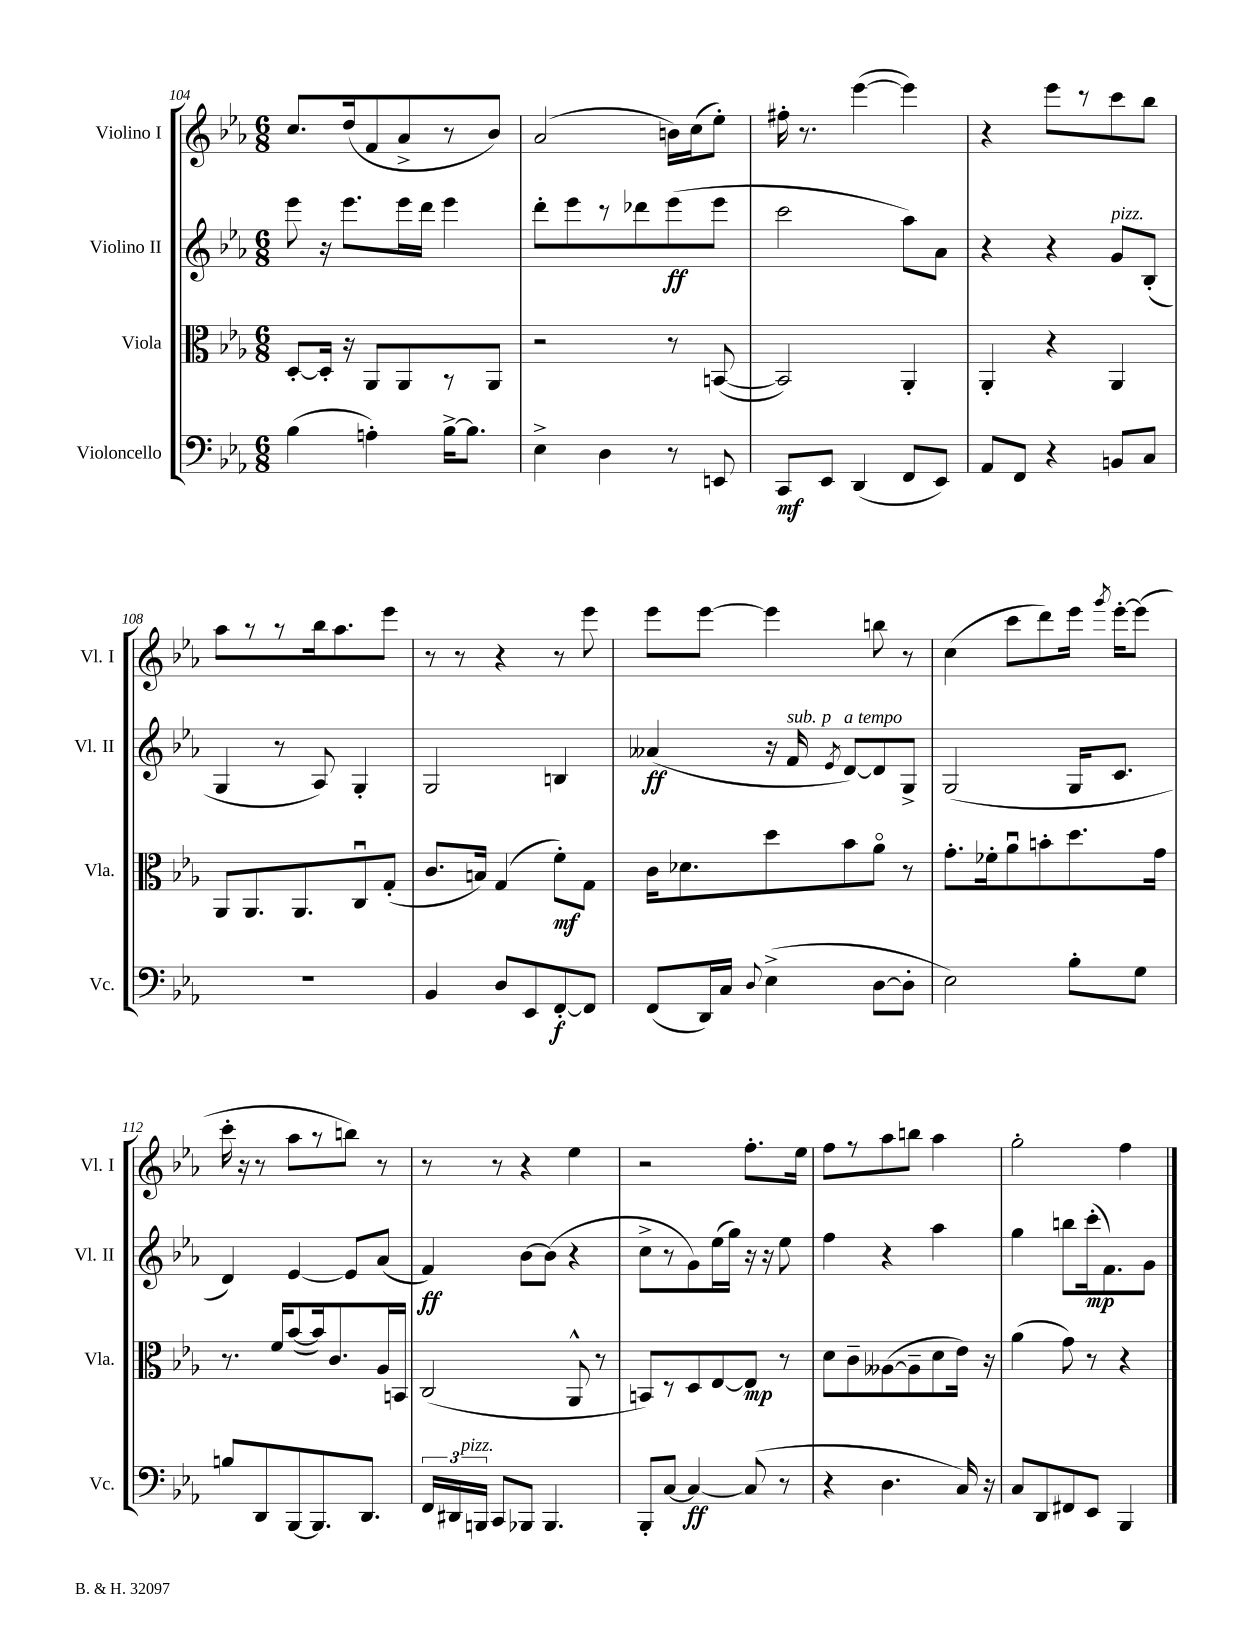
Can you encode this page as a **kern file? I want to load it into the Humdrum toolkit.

**kern	**kern	**kern	**kern
*staff4	*staff3	*staff2	*staff1
*clefF4	*clefC3	*clefG2	*clefG2
*k[b-e-a-]	*k[b-e-a-]	*k[b-e-a-]	*k[b-e-a-]
*M6/8	*M6/8	*M6/8	*M6/8
(4B-\	[8D'/L	8eee-\	8.cc/L
.	16D'/]Jk	16r	.
.	16r	8.eee-\L	(16dd/k
4A'\)	8AA-/L	.	8f/
.	8AA-/	16eee-\L	8a-^/
.	.	16ddd\JJ	.
[16B-^\LK	8r	4eee-\	8r
8.B-\]J	.	.	.
.	8AA-/J	.	8b-/J)
=	=	=	=
4E-^\	2r	8ddd'\L	(2a-/
.	.	8eee-\	.
4D\	.	8r	.
.	.	8ddd-\	.
8r	8r	(8eee-\	16b\LL)
.	.	.	(16cc\J
8EE/	([8BB/	8eee-\J	8ee-'\J)
=	=	=	=
8CC/L	2BB/])	2ccc\	16ff#'\
.	.	.	8.r
8EE-/J	.	.	.
(4DD/	.	.	([4eee-\
8FF/L	4AA-'/	8aa-\L)	4eee-\])
8EE-/J)	.	8a-\J	.
=	=	=	=
8AA-/L	4AA-'/	4r	4r
8FF/J	.	.	.
4r	4r	4r	8eee-\L
.	.	.	8r
8BB/L	4AA-/	8g/L	8ccc\
8C/J	.	(8B-'/J	8bb-\J
=	=	=	=
2.r	8AA-/L	4G/	8aa-\L
.	8.AA-/	.	8r
.	.	8r	8r
.	8.AA-/	.	.
.	.	8A-/)	16bb-\k
.	.	.	8.aa-\
.	8Cu/	4G'/	.
.	(8G'/J	.	8eee-\J
=	=	=	=
4BB-/	8.c/L	2G/	8r
.	.	.	8r
.	16B/Jk)	.	.
8D/L	(4G/	.	4r
8EE-/	.	.	.
[8FF'/	8f'\L)	4B/	8r
8FF/]J	8G\J	.	8eee-\
=	=	=	=
(8FF/L	16c\LK	(4a--/	8eee-\L
.	8.d-\	.	.
16DD/L)	.	.	[8eee-\J
16C/JJ	.	.	.
8qqD/	.	.	.
(4E-^\	8dd\	16r	4eee-\]
.	.	16f/	.
.	.	8qe-/	.
.	8b-\	[8d/L)	.
[8D\L	8a-o\J	8d/]	8bb\
8D'\]J	8r	8G^/J	8r
=	=	=	=
2E-\)	8.g'\L	(2G/	(4cc\
.	16f-'\k	.	.
.	8a-u\	.	8ccc\L
.	8b'\	.	8ddd\)
8B-'\L	8.dd\	16G/LK	16eee-\Jk
.	.	.	8qggg/
.	.	8.c/J	[16eee-'\LK
8G\J	.	.	(8eee-\]J
.	16g\Jk	.	.
=	=	=	=
8B/L	8.r	4d/)	16ccc'\
.	.	.	16r
8DD/	.	.	8r
.	16f/LK	.	.
[8BBB-/	([8b-/	[4e-/	8aa-\L
8.BBB-/]	16b-/]k)	.	8r
.	8.c/	.	.
.	.	8e-/]L	8bb\J)
8.DD/J	.	.	.
.	16A-/L	(8a-/J	8r
.	16BB/JJ	.	.
=	=	=	=
24FF/LL	(2C/	4f/)	8r
24DD#/	.	.	.
24BBB/JJ	.	.	.
8CC/L	.	.	8r
8BBB-/J	.	[8b-\L	4r
4.BBB-/	.	(8b-\]J	.
.	8AA-^^/	4r	4ee-\
.	8r	.	.
=	=	=	=
8BBB-'/L	8BB/L)	8cc^\L	2r
[8C/J	8r	8r	.
4C/_	8D/	8g\)	.
.	[8E-/	(16ee-\L	.
.	.	16gg\JJ)	.
(8C/]	8E-/]J	16r	8.ff'\L
.	.	16r	.
8r	8r	8ee-\	.
.	.	.	16ee-\Jk
=	=	=	=
4r	8d\L	4ff\	8ff\L
.	8c~\	.	8r
4.D\	([8A--\	4r	8aa-\
.	8A--~\]	.	8bb\J
.	8d\	4aa-\	4aa-\
16C/)	16e-\Jk)	.	.
16r	16r	.	.
=	=	=	=
8C/L	(4a-\	4gg\	2gg'\
8DD/	.	.	.
8FF#/	8g\)	8bb\L	.
8EE-/J	8r	(16ccc'\k	.
.	.	8.f\)	.
4BBB-/	4r	.	4ff\
.	.	8g\J	.
==	==	==	==
*-	*-	*-	*-
